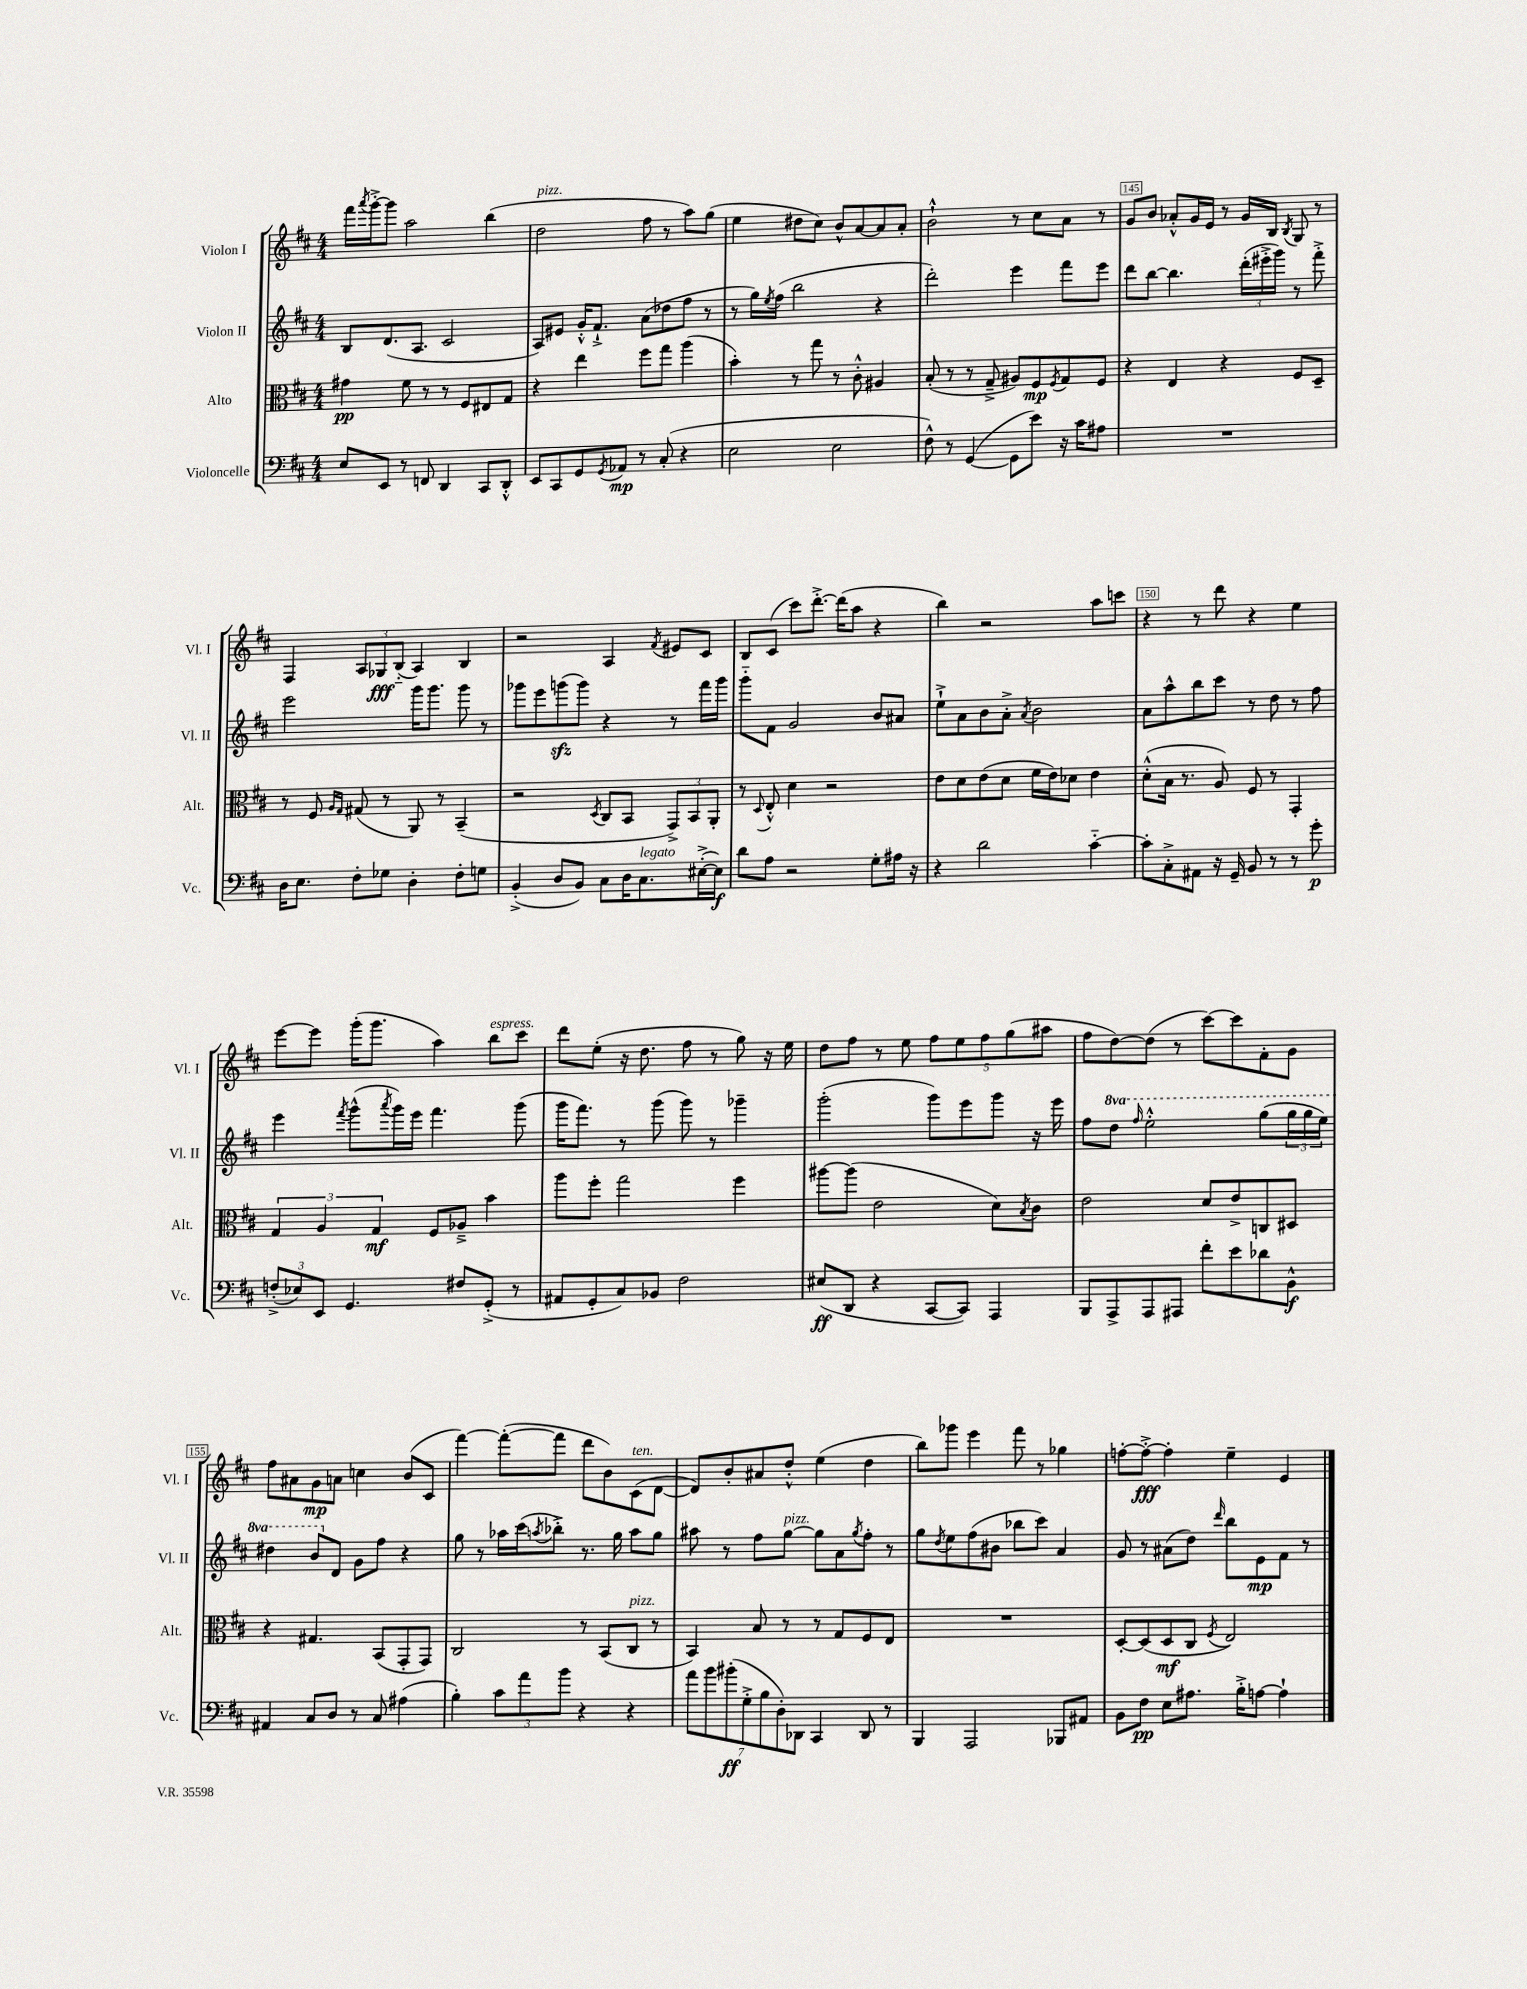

**kern	**kern	**kern	**kern
*staff4	*staff3	*staff2	*staff1
*clefF4	*clefC3	*clefG2	*clefG2
*k[f#c#]	*k[f#c#]	*k[f#c#]	*k[f#c#]
*M4/4	*M4/4	*M4/4	*M4/4
8E	4g#	8B	16fff#
.	.	.	8qaaa
.	.	.	[16ggg'^
8EE	.	(8.d	8ggg]
8r	8f#	.	2aa
.	.	8.A	.
8FF	8r	.	.
4DD	8r	2c#	.
.	8F#	.	.
8CC#	8E#	.	(4bb
8DD'^^	8G	.	.
=	=	=	=
8EE	4r	8A)	2dd
8CC#	.	8e#	.
8GG	4ee	16g'^^	.
.	.	8.f#`^	.
8qGG	.	.	.
8AA-	.	.	.
8r	8ff#	(8a	8ff#
(8C#'	8gg	8dd-	8r
4r	(4aa	8ff#	8aa)
.	.	8r	(8gg
=	=	=	=
2E	4b')	8r	4ee
.	.	16gg)	.
.	.	8qee	.
.	.	(16ff#	.
.	8r	2bb	8dd#
.	8gg	.	8cc#)
2E	8r	.	8b^^
.	8c#'^^	.	[8a
.	4A#	4r	8a]
.	.	.	8a'
=	=	=	=
8F#^^)	(8B'	2ddd')	2b`^^
8r	8r	.	.
([4GG	8r	.	.
.	8G~^	.	.
8GG]	8A#)	4eee	8r
8e)	8F#	.	8cc#
.	8qF#	.	.
16r	8G	8fff#	8a
16c#	.	.	.
8A#	8F#	8eee	8r
=	=	=	=
1r	4r	8ddd	8g
.	.	[8bb	8b
.	4E	4.bb]	8a-'^^
.	.	.	16g
.	.	.	16e
.	4r	.	8r
.	.	(24ddd'	16g
.	.	24eee#'^	.
.	.	.	16B
.	.	24ggg)	.
.	.	.	8qB
.	8F#	8r	8G
.	8D~	8fff#'^	8r
=	=	=	=
16D	8r	2eee	4F#
8.E	.	.	.
.	8F#	.	.
.	16qqA	.	.
.	16qqG	.	.
8F#'	(8G#	.	12A
.	.	.	12G-
8G-	8r	.	.
.	.	.	(12B'~
4D'	8AA)	16ggg	4A)
.	.	8.ggg	.
.	8r	.	.
8F#'	(4BB~	8ggg	4B
8G	.	8r	.
=	=	=	=
(4BB'^	2r	8ggg-	2r
.	.	8eee	.
8D	.	(8ggg	.
8BB)	.	8ggg)	.
.	8qD	.	.
8C#	8C#	4r	4A
16D	8BB	.	.
8.C#	.	.	.
.	.	.	8qf#
.	12GG^)	8r	8e#
.	12BB	.	.
([16E#'^	.	16fff#	8c#
.	12AA'	.	.
16E#])	.	16ggg	.
=	=	=	=
8d	8r	8ggg'~	8B
.	8qqD	.	.
8A	8E'^^	8f#	(8c#
2r	4d	2g	8ccc#)
.	.	.	[8.ddd'^
.	2r	.	.
.	.	.	(16ddd]
.	.	.	8aa
8G'	.	8b	4r
16A#	.	8a#	.
16r	.	.	.
=	=	=	=
4r	8e	8ee`^	4bb)
.	8d	8a	.
2d	(8e	8b	2r
.	8d	8a'^	.
.	.	8qa	.
.	16f#	2b	.
.	16e)	.	.
.	8d-	.	.
[4c#'~	4e	.	8aa
.	.	.	8ccc
=	=	=	=
8c#']	(8d'^^	8a	4r
8C#'^	16B	8aa^^	.
.	8.r	.	.
8AA#	.	8bb	8r
16r	8A)	8ccc#	8ddd
16GG~	.	.	.
8BB	8F#	8r	4r
8r	8r	8dd	.
8r	4GG'	8r	4ee
8g'	.	8ff#	.
=	=	=	=
(12F'^	6G	4eee	[8eee
12E-)	.	.	.
.	.	.	8eee]
12EE	6A	.	.
.	.	8qfff#	.
4.GG	.	(8ggg^^	(16ggg'
.	.	.	8.ggg
.	6G	.	.
.	.	8qaaa	.
.	.	16ggg)	.
.	.	16eee	.
.	8F#	4.fff#	4aa)
8F#	8A-~^	.	.
(8GG'^	4b	.	8bb
8r	.	(8ggg	8ccc#
=	=	=	=
8AA#	8aa	16ggg	8ddd
.	.	8.fff#)	.
8GG'	8ff#'	.	(8ee'
8C#)	2gg	8r	16r
.	.	.	8.dd
8BB-	.	(8ggg	.
2F#	.	8ggg)	8ff#
.	.	8r	8r
.	4ff#	4ggg-~	8gg)
.	.	.	16r
.	.	.	16ee
=	=	=	=
(8E#	[8aa#	(2ggg'	8dd
8DD	(8aa#]	.	8ff#
4r	2e	.	8r
.	.	.	8ee
[8CC#	.	8ggg)	10ff#
.	.	.	10ee
8CC#])	.	8eee	.
.	.	.	10ff#
4AAA	8d)	8ggg	.
.	.	.	(10gg
.	8qB	.	.
.	8c#	16r	.
.	.	.	10aa#
.	.	16eee	.
=	=	=	=
8BBB	2e	8ff#	8ff#
8AAA^	.	8ddd	[8dd)
.	.	16qqfff#	.
8AAA	.	2eee'^^	(8dd]
8AAA#	.	.	8r
8f#'	8d	.	[8ccc#)
8e	8e^	.	8ccc#]
8d-	8C	(8ggg	8f#'
8BB^^	8D#	24ggg	8g
.	.	24ggg	.
.	.	24eee)	.
=	=	=	=
4AA#	4r	4ddd#	8ff#
.	.	.	8a#
8C#	4.G#	8bb	8g
8D	.	8d	8a
8r	.	8g	4cc
8C#	(8BB	8ff#	.
(4A#	8GG'	4r	(8b
.	8GG)	.	8c#
=	=	=	=
4B')	2C#	8gg	[4fff#)
.	.	8r	.
12c#	.	16aa-	(8fff#'_
.	.	(16ccc#	.
12a	.	.	.
.	.	8qaa	.
.	.	8bb-'^)	8fff#]
12b	.	.	.
4r	8r	8.r	8ddd
.	(8BB	.	8b)
.	.	16gg	.
4r	8C#	8aa	(8c#
.	8r	8gg	[8d
=	=	=	=
14a	4BB)	8aa#	8d])
14b	.	.	.
.	.	8r	8b'
(14b#'	.	.	.
14G'^	.	.	.
.	8B	8ff#	8a#
14B	.	.	.
14D')	.	.	.
.	8r	[8gg	8dd'^^
14DD-	.	.	.
4CC#	8r	8gg]	(4ee
.	8G	8a	.
.	.	8qgg	.
8DD-	8F#	8ff#'	4dd
8r	8E	8r	.
=	=	=	=
4BBB	1r	8gg	8bb)
.	.	8qdd	.
.	.	8ee	8ggg-
2AAA	.	(8ff#	4eee
.	.	8b#	.
.	.	8bb-	8fff#
.	.	8ccc#)	8r
8BBB-	.	4a	4gg-
8AA#	.	.	.
=	=	=	=
8BB	[8D'	8g	[8ff'
8F#	(8D]	8r	8ff'^_
8E	8D	(8a#	4ff']
8.A#	8C#	8dd)	.
.	8qF#	16qqddd	.
.	2E)	8bb	4ee~
16B'^	.	.	.
[8A	.	8e	.
4A`]	.	8f#	4e
.	.	8r	.
==	==	==	==
*-	*-	*-	*-
